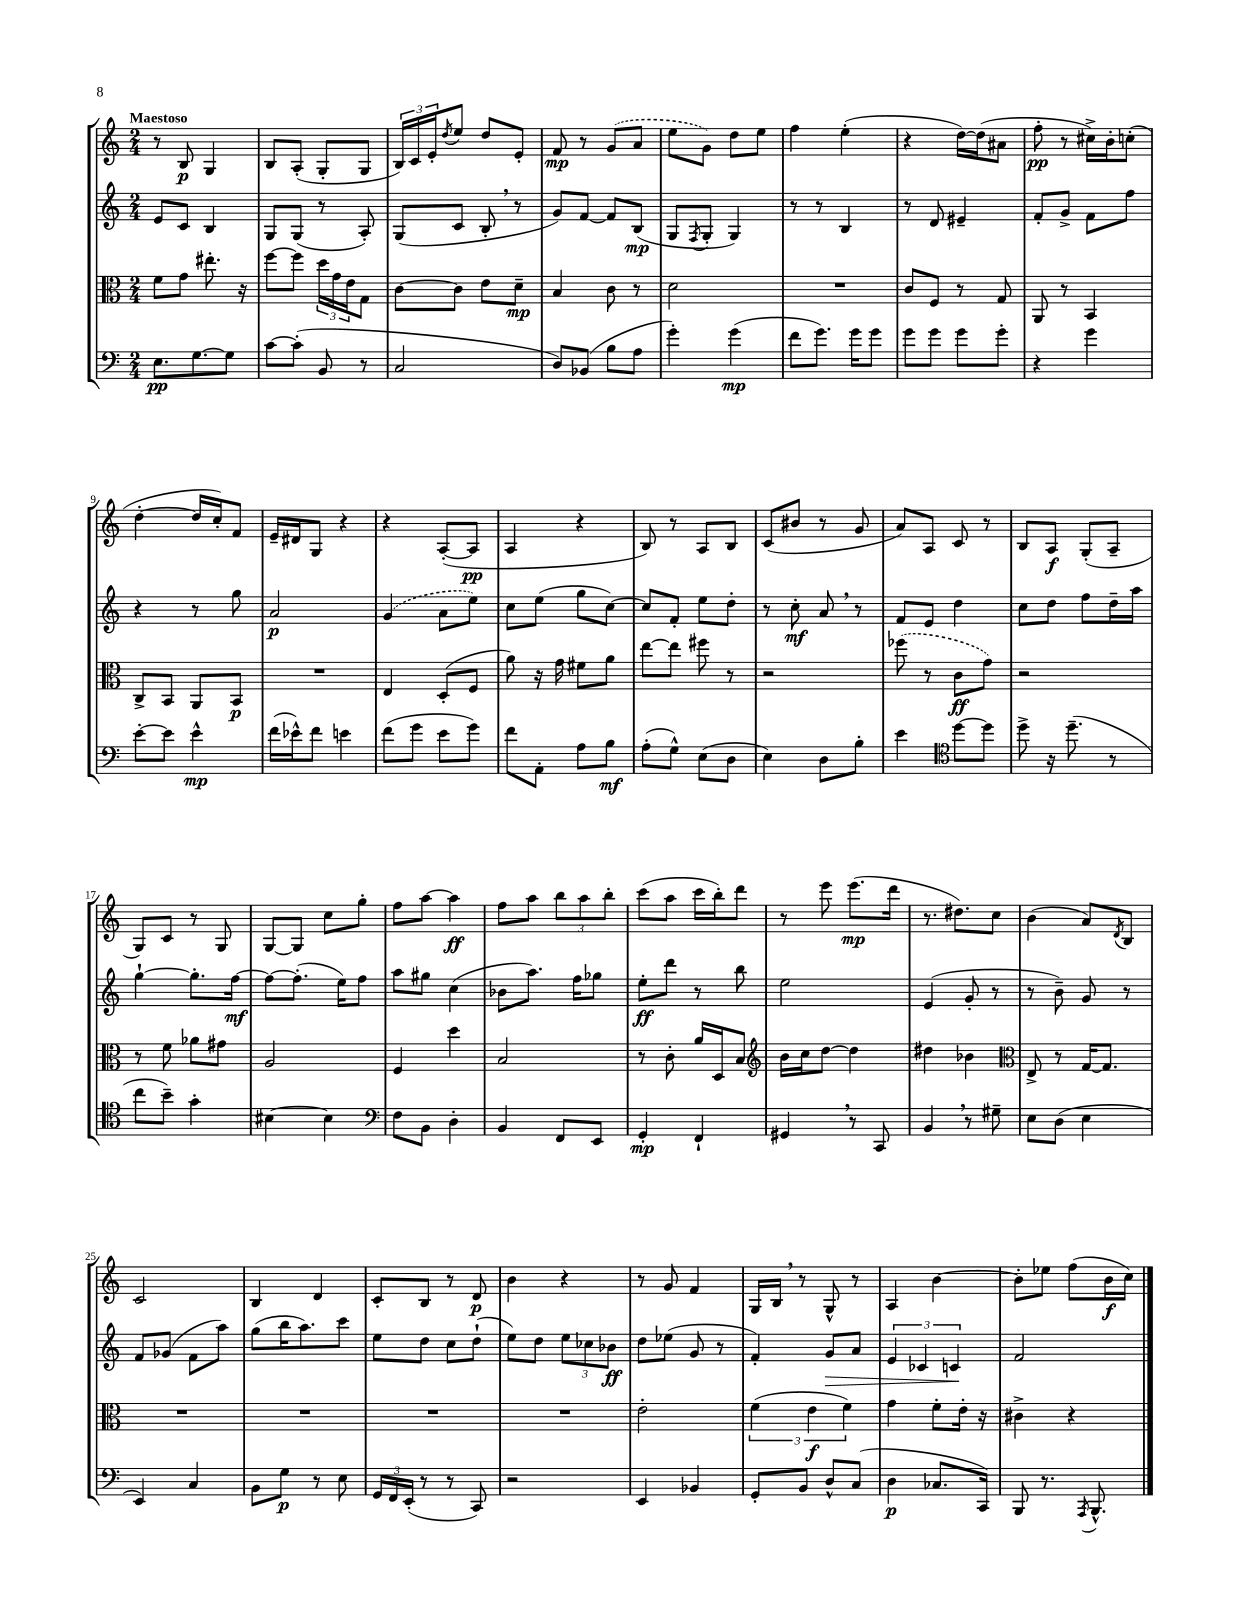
<<
\new StaffGroup <<
\new Staff = "s0" {
    \clef treble \key c \major \numericTimeSignature \time 2/4 \tempo "Maestoso"
    r8 b8\p g4 |
    b8 a8-.( g8-. g8 |
    \tuplet 3/2 { b16) c'16 e'16-. } \acciaccatura { d''8 } e''8 d''8 e'8-. |
    f'8\mp r8 \once \slurDashed g'8( a'8 |
    e''8 g'8) d''8 e''8 |
    f''4 e''4-.( |
    r4 d''16~) d''16( ais'8 |
    f''8-.\pp r8 cis''16->) b'16-. c''8-.( |
    d''4~-. d''16 c''16-.) f'8 |
    e'16-- dis'16 g8 r4 |
    r4 a8~-.( a8\pp |
    a4 r4 |
    b8) r8 a8 b8 |
    c'8( bis'8 r8 g'8 |
    a'8) a8 c'8 r8 |
    b8 a8\f g8-.( a8-- |
    g8) c'8 r8 g8 |
    g8~ g8 c''8 g''8-. |
    f''8 a''8~ a''4\ff |
    f''8 a''8 \tuplet 3/2 { b''8 a''8 b''8-. } |
    c'''8( a''8 c'''16 b''16-.) d'''8 |
    r8 e'''8 e'''8.\mp( d'''16 |
    r8. dis''8.) c''8 |
    b'4( a'8) \acciaccatura { d'8 } b8 |
    c'2 |
    b4 d'4 |
    c'8-. b8 r8 d'8\p |
    b'4 r4 |
    r8 g'8 f'4 |
    g16 b16 \breathe r8 g8-^ r8 |
    a4 b'4~ |
    b'8-. ees''8 f''8( b'16\f c''16) \bar "|." |
}
\new Staff = "s1" {
    \clef treble \key c \major \numericTimeSignature \time 2/4
    e'8 c'8 b4 |
    g8 g8( r8 a8-.) |
    g8( c'8 b8-. \breathe r8 |
    g'8) f'8~ f'8 b8\mp( |
    g8 \acciaccatura { f8 } g8-. g4) |
    r8 r8 b4 |
    r8 d'8 eis'4-- |
    f'8-. g'8-> f'8 f''8 |
    r4 r8 g''8 |
    a'2\p |
    \once \slurDashed g'4( a'8 e''8) |
    c''8 e''8( g''8 c''8~) |
    c''8 f'8-. e''8 d''8-. |
    r8 c''8-.\mf a'8 \breathe r8 |
    f'8 e'8 d''4 |
    c''8 d''8 f''8 d''16-- a''16 |
    g''4~-! g''8.-. f''16~\mf |
    f''8~ f''8.-.( e''16) f''8 |
    a''8 gis''8 c''4( |
    bes'8 a''8.) f''16 ges''8 |
    e''8-.\ff d'''8 r8 b''8 |
    e''2 |
    e'4( g'8-. r8 |
    r8 b'8--) g'8 r8 |
    f'8 ges'8( f'8 a''8) |
    g''8( b''16 a''8.) c'''8 |
    e''8 d''8 c''8 d''8-!( |
    e''8) d''8 \tuplet 3/2 { e''8 ces''8 bes'8\ff } |
    d''8 ees''8( g'8 r8 |
    f'4-.) g'8\> a'8 |
    \tuplet 3/2 { e'4 ces'4 c'4\! } |
    f'2 \bar "|." |
}
\new Staff = "s2" {
    \clef alto \key c \major \numericTimeSignature \time 2/4
    f'8 g'8 eis''8.-. r16 |
    f''8~ f''8 \tuplet 3/2 { d''16 g'16 e'16 } g8 |
    c'8~ c'8 e'8 d'8--\mp |
    b4 c'8 r8 |
    d'2 |
    R2 |
    c'8 f8 r8 g8 |
    a,8 r8 b,4 |
    c8-> b,8 a,8 b,8\p |
    R2 |
    e4 d8-.( f8 |
    a'8) r16 g'16 fis'8 a'8 |
    e''8~ e''8 fis''8 r8 |
    r2 |
    \once \slurDashed fes''8( r8 c'8\ff g'8) |
    r2 |
    r8 f'8 aes'8 gis'8 |
    a2 |
    f4 d''4 |
    b2 |
    r8 c'8-. a'16 d16 b8 |
    \clef treble b'16 c''16 d''8~ d''4 |
    dis''4 bes'4 |
    \clef alto e8-> r8 g16~ g8. |
    R2 |
    R2 |
    R2 |
    R2 |
    e'2-. |
    \tuplet 3/2 { f'4( e'4\f f'4) } |
    g'4 f'8-. e'16-. r16 |
    cis'4-> r4 \bar "|." |
}
\new Staff = "s3" {
    \clef bass \key c \major \numericTimeSignature \time 2/4
    e8.\pp g8.~ g8 |
    c'8~ c'8-.( b,8 r8 |
    c2 |
    d8) bes,8( b8 a8 |
    g'4-.) g'4\mp( |
    f'8 g'8.) g'16 g'8 |
    g'8 g'8 g'8 g'8-. |
    r4 g'4 |
    e'8~-. e'8 e'4-^\mp |
    f'16( ees'16-^) f'8 e'4 |
    f'8( g'8 e'8 g'8) |
    f'8 a,8-. a8 b8\mf |
    a8-.( g8-^) e8( d8 |
    e4) d8 b8-. |
    e'4 \clef tenor d''8~ d''8 |
    d''8-> r16 d''8.--( r8 |
    c''8 b'8--) g'4-. |
    bis4~ bis4 |
    \clef bass f8 b,8 d4-. |
    b,4 f,8 e,8 |
    g,4-.\mp f,4-! |
    gis,4 \breathe r8 c,8 |
    b,4 \breathe r8 gis8-- |
    e8 d8( e4 |
    e,4) c4 |
    b,8 g8\p r8 e8 |
    \tuplet 3/2 { g,16 f,16 e,16-.( } r8 r8 c,8) |
    r2 |
    e,4 bes,4 |
    g,8-. b,8 d8-^ c8( |
    d4\p ces8. c,16) |
    b,,8 r8. \acciaccatura { a,,8 } b,,8.-^ \bar "|." |
}
>>
>>
